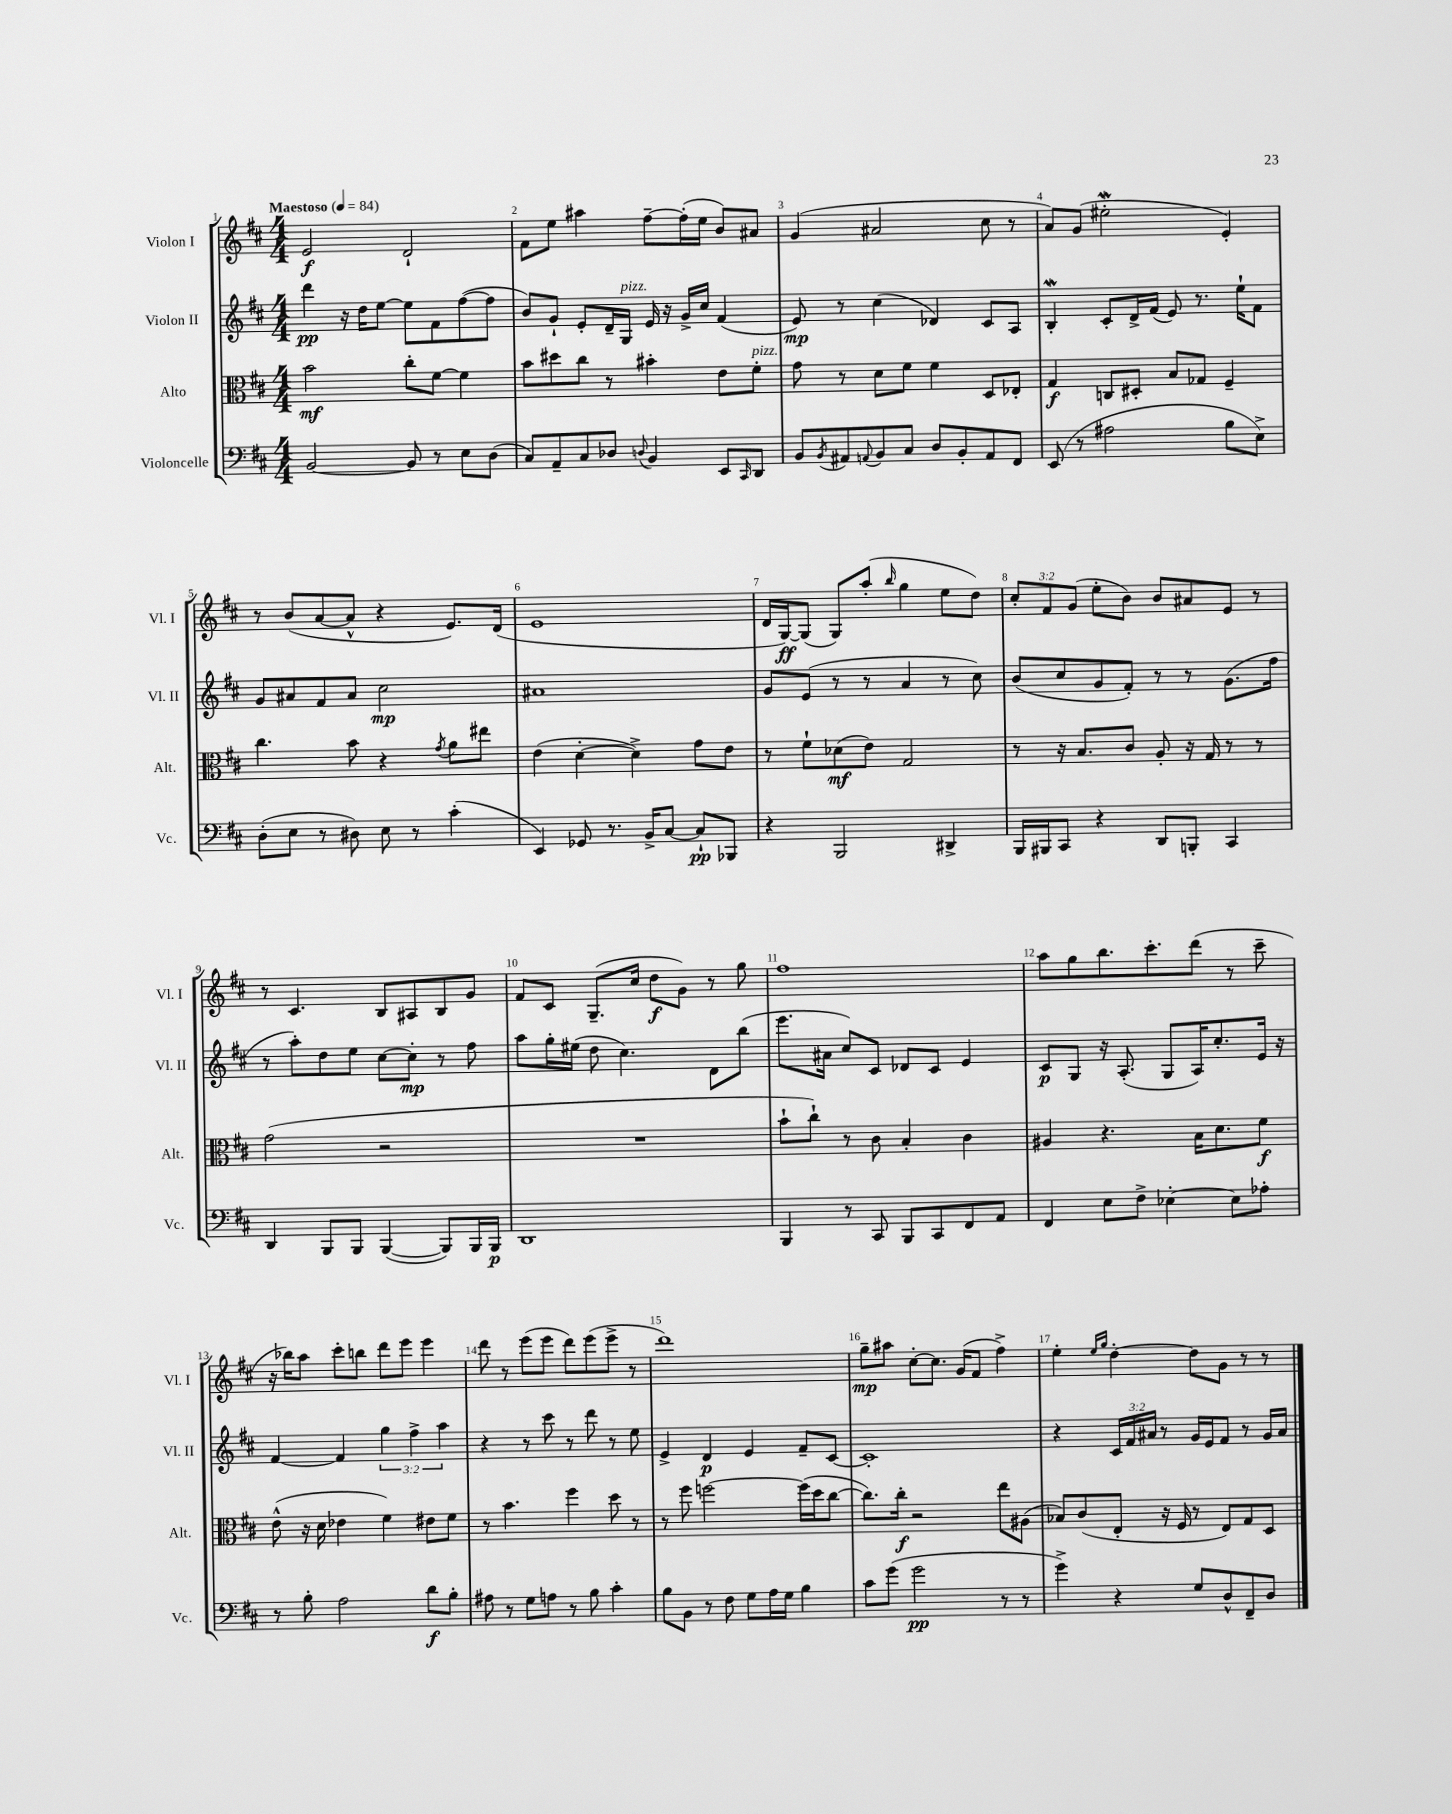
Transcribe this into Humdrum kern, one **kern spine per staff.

**kern	**kern	**kern	**kern
*staff4	*staff3	*staff2	*staff1
*clefF4	*clefC3	*clefG2	*clefG2
*k[f#c#]	*k[f#c#]	*k[f#c#]	*k[f#c#]
*M4/4	*M4/4	*M4/4	*M4/4
*MM84	*MM84	*MM84	*MM84
[2BB	2b	4ddd	2e
.	.	16r	.
.	.	16dd	.
.	.	[8ee	.
8BB]	8cc#'	8ee]	2d`
8r	[8f#	8f#	.
8E	4f#]	([8ff#	.
(8D	.	8ff#]	.
=	=	=	=
8C#)	8b	8b)	8f#
8AA~	8dd#	8g`	8ee
8C#	8cc#	8e'	4aa#
8D-	8r	16d~	.
.	.	16G	.
8qqD	.	.	.
4BB	4b#'	16e	[8ff#~
.	.	16r	.
.	.	16g^	(16ff#']
.	.	16cc#	16ee
8EE	8e	(4f#	8b)
16qqCC#	.	.	.
8DD	8f#'	.	8a#
=	=	=	=
8BB	8g	8e)	(4g
8qBB	.	.	.
8AA#	8r	8r	.
8qqAA	.	.	.
8BB	8d	(4cc#	2a#
8C#	8f#	.	.
8D	4f#	4d-)	.
8BB'	.	.	.
8AA	8D	8c#	8cc#
8FF#	8E-'	8A	8r
=	=	=	=
(8EE	4G	4B'	8a)
8r	.	.	(8g
2A#	8C	8c#'	2ee#'
.	8D#'	16d^	.
.	.	(16f#	.
.	8B	8e)	.
.	8G-	8.r	.
8B	4F#~	.	4e')
.	.	16ee`	.
8E^)	.	8f#	.
=	=	=	=
(8D'	4.cc#	8g	8r
8E	.	8a#	(8b
8r	.	8f#	[8a
8D#)	8b	8a#	8a^^]
8E	4r	2cc#	4r
8r	.	.	.
.	8qg	.	.
(4c#'	8a	.	8.e)
.	8ee#	.	.
.	.	.	(16d
=	=	=	=
4EE)	(4e	1a#	1e
8GG-	[4d'	.	.
8.r	.	.	.
.	4d^])	.	.
16BB^	.	.	.
[8C#	.	.	.
8C#`]	8g	.	.
8BBB-	8e	.	.
=	=	=	=
4r	8r	8g	16d
.	.	.	[16G)
.	8f#`	(8e	(8G]
2BBB	(8d-	8r	8G)
.	8e)	8r	(8aa'
.	.	.	16qqbb
.	2G	4a	4gg
4DD#^	.	8r	8ee
.	.	8cc#)	8dd)
=	=	=	=
16BBB	8r	(8b	12cc#'
16BBB#	.	.	.
.	.	.	12f#
8CC#	16r	8cc#	.
.	.	.	(12g
.	8.B	.	.
4r	.	8g	8ee'
.	8c#	8f#')	8b)
8DD	8A'	8r	8b
8BBB'	16r	8r	8a#
.	16G	.	.
4CC#	8r	(8.g	8e
.	8r	.	8r
.	.	16ff#	.
=	=	=	=
4DD	(2g	8r	8r
.	.	8aa')	4.c#
8BBB	.	8dd	.
8BBB	.	8ee	.
([4BBB	2r	[8cc#	8B
.	.	8cc#']	8A#
8BBB])	.	8r	8B
16BBB	.	8ff#	8g
16BBB	.	.	.
=	=	=	=
1DD	1r	8aa	8f#
.	.	16gg'	8c#
.	.	(16ee#	.
.	.	8dd	(8.G~
.	.	4.cc#)	.
.	.	.	16cc#
.	.	.	8dd
.	.	.	8g)
.	.	8d	8r
.	.	(8bb	8gg
=	=	=	=
4BBB	8b`	8.eee	1ff#
.	8cc#`)	.	.
.	.	16a#	.
8r	8r	8cc#)	.
8CC#	8c#	8c#	.
8BBB	4B'	8d-	.
8CC#	.	8c#	.
8FF#	4c#	4e	.
8AA	.	.	.
=	=	=	=
4FF#	4A#	8c#	8aa
.	.	8G	8gg
8E	4.r	16r	8.bb
.	.	(8.A'	.
8F#^	.	.	.
.	.	.	8.ccc#'
[4E-'	.	8G	.
.	16B	16A)	(8ddd
.	8.d	8.cc#'	.
8E-]	.	.	8r
8A-'	8f#	16e	8ccc#~
.	.	16r	.
=	=	=	=
8r	(8e^^	[4f#	16r
.	.	.	16bb-)
8B'	16r	.	8aa
.	16d	.	.
2A	4e-	4f#]	8ccc#'
.	.	.	8bb
.	4f#)	6gg	8ddd
.	.	.	8eee
.	.	6ff#^	.
8d	8e#	.	4eee
.	.	6aa	.
8B'	8f#	.	.
=	=	=	=
8A#	8r	4r	8ddd
8r	4.b	.	8r
8G	.	8r	(8eee
8A	.	8ccc#	8eee
8r	4ff#	8r	8ddd)
8B	.	8ddd	(8eee
4c#'	8dd	8r	8eee^
.	8r	8ee	8r
=	=	=	=
8B	8r	4e^	1ddd)
8BB	8ff#	.	.
8r	[2ff	4d	.
8F#	.	.	.
8G	.	4e	.
16A	.	.	.
16G	.	.	.
4B	(16ff]	8f#~	.
.	16dd	.	.
.	[8cc#	[8c#	.
=	=	=	=
8c#	8.cc#])	1c#']	8gg~
(8g	.	.	8aa#
.	16cc#'	.	.
2g	2r	.	[8cc#'
.	.	.	8.cc#]
.	.	.	(16g
.	.	.	8f#
8r	8ee	.	4ff#^)
8r	(8A#	.	.
=	=	=	=
4g^)	8B-)	4r	4ee'
.	(8c#	.	.
.	.	.	16qqee
.	.	.	16qqgg
4r	8E'	24c#	[4dd'
.	.	24f#	.
.	.	24a#	.
.	16r	8r	.
.	16F#	.	.
8G	8r	16g	8dd]
.	.	16e	.
8D^^	8E)	8f#	8g
8FF#~	8G	8r	8r
8D	8D	16g	8r
.	.	16a#	.
==	==	==	==
*-	*-	*-	*-
